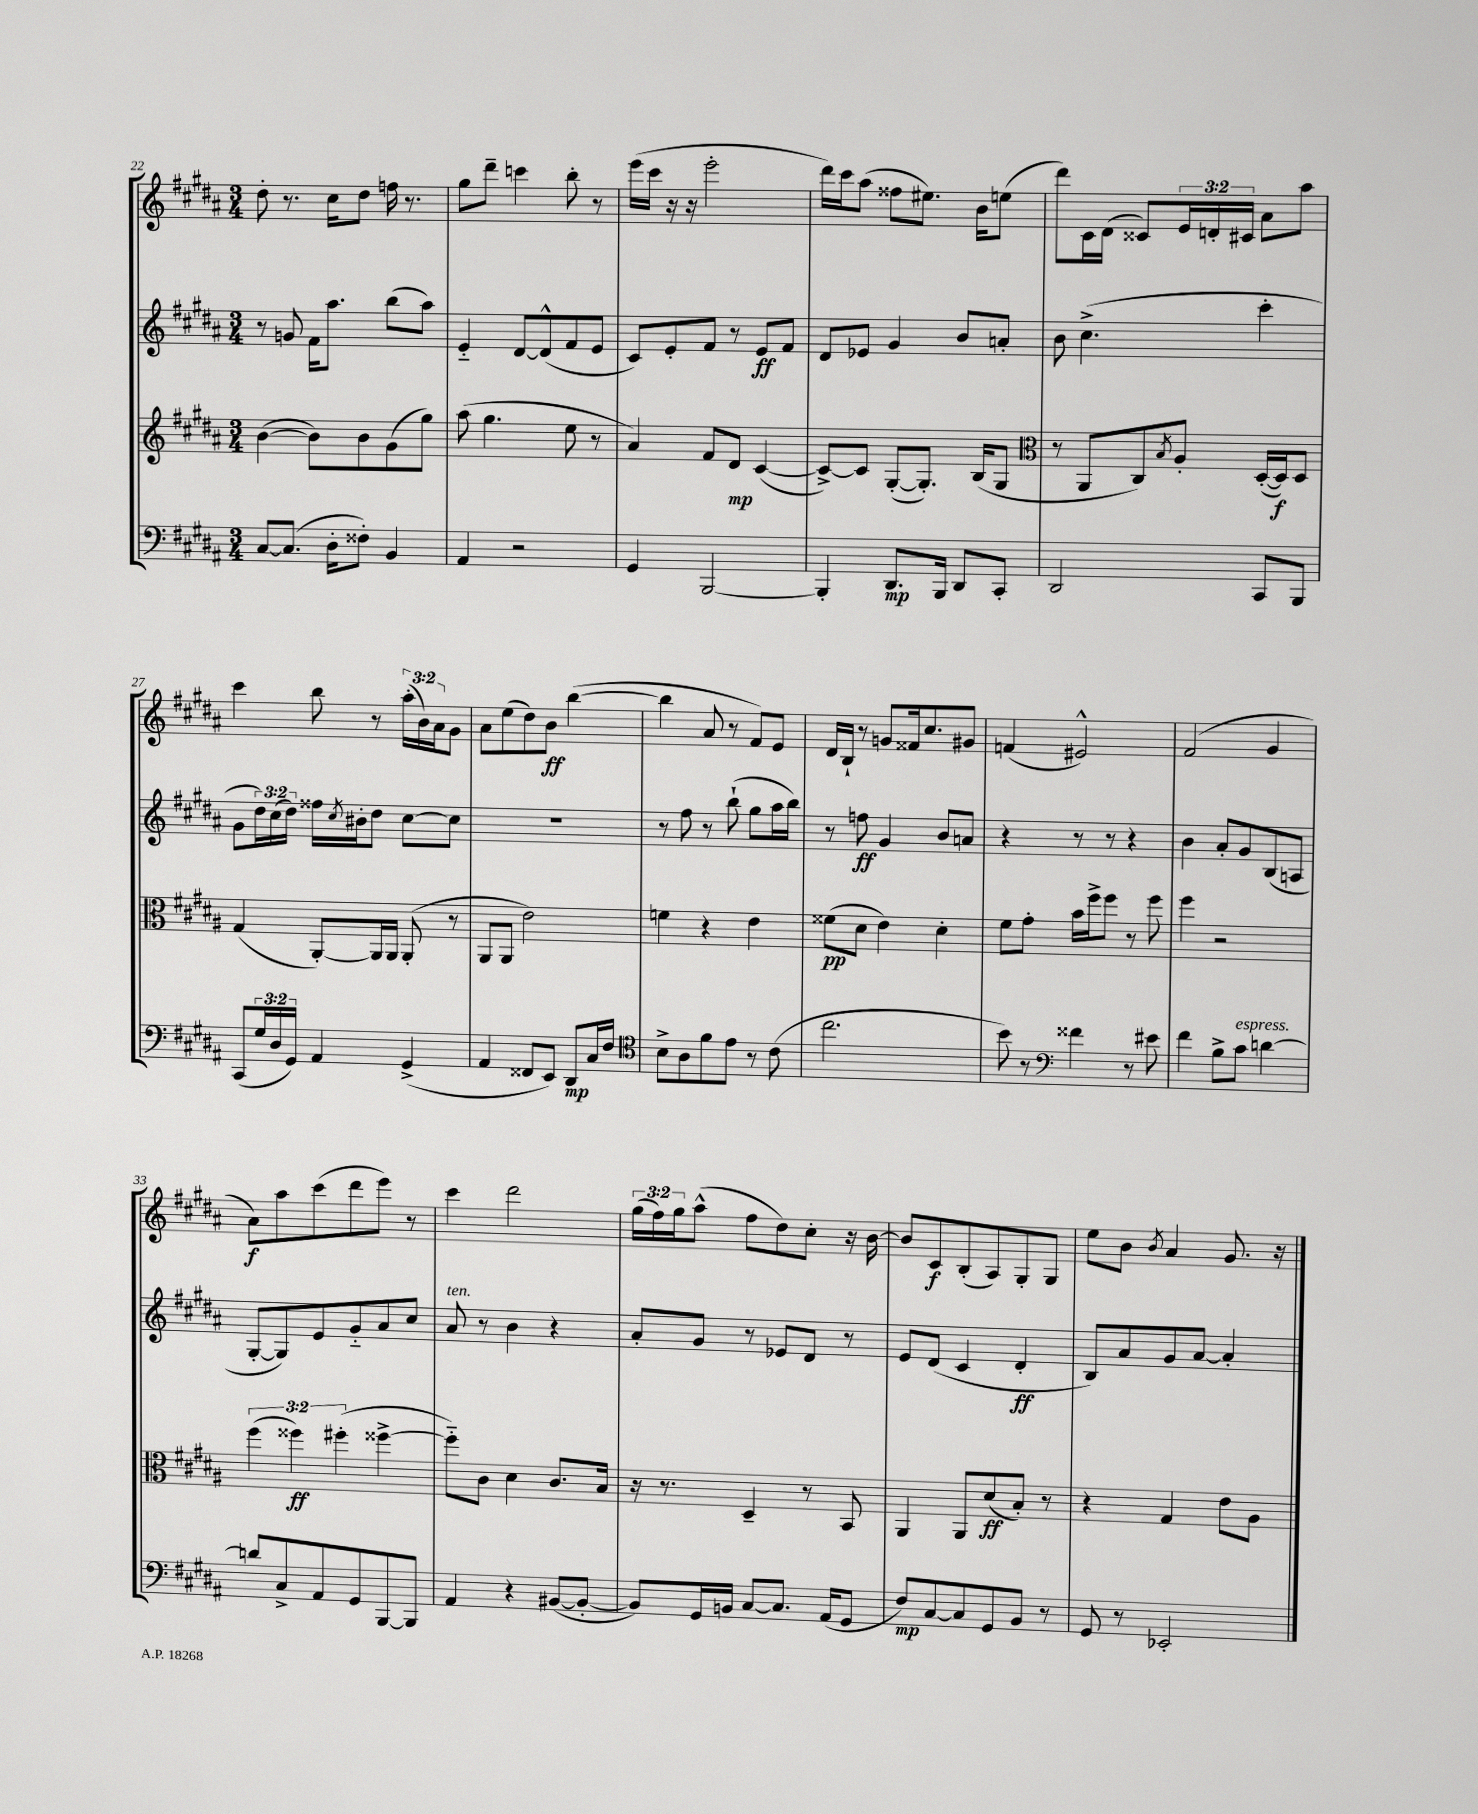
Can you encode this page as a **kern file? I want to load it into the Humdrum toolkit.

**kern	**dynam	**kern	**dynam	**kern	**dynam	**kern	**dynam
*part4	*part4	*part3	*part3	*part2	*part2	*part1	*part1
*staff4	*staff4	*staff3	*staff3	*staff2	*staff2	*staff1	*staff1
*clefF4	*	*clefG2	*	*clefG2	*	*clefG2	*
*k[f#c#g#d#a#]	*	*k[f#c#g#d#a#]	*	*k[f#c#g#d#a#]	*	*k[f#c#g#d#a#]	*
*M3/4	*	*M3/4	*	*M3/4	*	*M3/4	*
=22	=22	=22	=22	=22	=22	=22	=22
[8C#/L	.	([4b\	.	8r	.	8dd#'\	.
(8.C#/J]	.	.	.	8gn/	.	8.r	.
.	.	8b\L])	.	16f#\KL	.	.	.
16D#'\KL	.	.	.	8.aa#\J	.	16cc#\KL	.
8F##X'\J)	.	8b\	.	.	.	8dd#\J	.
4BB/	.	(8g#\	.	(8bb\L	.	16ffn\	.
.	.	.	.	.	.	8.r	.
.	.	8gg#\J)	.	8aa#\J)	.	.	.
=23	=23	=23	=23	=23	=23	=23	=23
4AA#/	.	(8aa#\	.	4e/	.	8gg#\L	.
.	.	4.gg#\	.	.	.	8ddd#~\J	.
2r	.	.	.	[8d#/L	.	4cccn\	.
.	.	.	.	(8d#^^/]	.	.	.
.	.	8ee\	.	8f#/	.	8bb'\	.
.	.	8r	.	8e/J	.	8r	.
=24	=24	=24	=24	=24	=24	=24	=24
4GG#/	.	4a#/)	.	8c#/L)	.	(16eee\LL	.
.	.	.	.	.	.	16ccc#\JJ	.
.	.	.	.	8e'/	.	16r	.
.	.	.	.	.	.	16r	.
[2BBB/	.	8f#/L	.	8f#/J	.	2eee'\	.
.	.	8d#/J	mp	8r	.	.	.
.	.	([4c#/	.	8e/L	ff	.	.
.	.	.	.	8f#/J	.	.	.
=25	=25	=25	=25	=25	=25	=25	=25
4BBB'/]	.	8c#^/L_)	.	8d#/L	.	16ddd#\LL)	.
.	.	.	.	.	.	16ccc#\J	.
.	.	8c#/J]	.	8e-X/J	.	(8aa#\J	.
8.DD#/L	mp	([8G#'/L	.	4g#/	.	8ff##X\L	.
.	.	8.G#'/J])	.	.	.	8.ee#X\J)	.
16BBB/Jk	.	.	.	.	.	.	.
8DD#/L	.	.	.	8b/L	.	.	.
.	.	(16B/KL	.	.	.	16b\KL	.
8CC#'/J	.	8G#/J	.	8an'/J	.	(8een\J	.
=26	=26	=26	=26	=26	=26	=26	=26
*	*	*clefC3	*	*	*	*	*
2DD#/	.	8r	.	8b\	.	8ddd#\L)	.
.	.	8AA#/L	.	(4.cc#^\	.	16c#\L	.
.	.	.	.	.	.	(16d#\JJ	.
.	.	8C#/)	.	.	.	8c##X/L)	.
.	.	8qB/	.	.	.	.	.
.	.	8A#'/J	.	.	.	24e/L	.
.	.	.	.	.	.	24dn'/	.
.	.	.	.	.	.	24c#X/JJ	.
8CC#/L	.	([16D#'/LL	.	4ccc#'\	.	8a#\L	.
.	.	16D#/J])	f	.	.	.	.
8BBB/J	.	8D#/J	.	.	.	8aa#\J	.
!!LO:LB:g=z
=27	=27	=27	=27	=27	=27	=27	=27
(8CC#/L	.	(4G#/	.	8g#\L	.	4ccc#\	.
24G#/L	.	.	.	24dd#\L)	.	.	.
24D#/	.	.	.	(24cc#\	.	.	.
24GG#/JJ)	.	.	.	24dd#\JJ)	.	.	.
4AA#/	.	[8AA#'/L)	.	16ff##X\LL	.	8bb\	.
.	.	.	.	8qcc#/	.	.	.
.	.	.	.	16b#X'\J	.	.	.
.	.	16AA#/L]	.	8dd#\J	.	8r	.
.	.	16AA#/JJ	.	.	.	.	.
(4GG#^/	.	(8AA#'/	.	[8cc#\L	.	(24aa#'\LL	.
.	.	.	.	.	.	24b\)	.
.	.	.	.	.	.	24a#\J	.
.	.	8r	.	8cc#\J]	.	8g#\J	.
=28	=28	=28	=28	=28	=28	=28	=28
4AA#/	.	8AA#/L	.	2.r	.	8a#\L	.
.	.	8AA#/J	.	.	.	(8ee\	.
8FF##X/L	.	2e\)	.	.	.	8dd#\)	.
8EE/J)	.	.	.	.	.	8b\J	ff
8DD#/L	mp	.	.	.	.	([4bb\	.
16C#/L	.	.	.	.	.	.	.
16F#/JJ	.	.	.	.	.	.	.
=29	=29	=29	=29	=29	=29	=29	=29
*clefC4	*	*	*	*	*	*	*
8B^\L	.	4fn\	.	8r	.	4bb\]	.
8A#\	.	.	.	8ff#\	.	.	.
8f#\	.	4r	.	8r	.	8a#/	.
8e\J	.	.	.	(8bb`\	.	8r	.
8r	.	4e\	.	8gg#\L	.	8f#/L)	.
(8c#\	.	.	.	16aa#\L	.	8e/J	.
.	.	.	.	16bb\JJ)	.	.	.
=30	=30	=30	=30	=30	=30	=30	=30
2.cc#\	.	(8f##X\L	pp	8r	.	16d#/LL	.
.	.	.	.	.	.	16B`/JJ	.
.	.	8d#\J	.	8ffn\	ff	8r	.
.	.	4e\)	.	4g#/	.	8gn/L	.
.	.	.	.	.	.	16f##X/k	.
.	.	.	.	.	.	8.cc#/	.
.	.	4d#'\	.	8b/L	.	.	.
.	.	.	.	8an/J	.	8g#X/J	.
=31	=31	=31	=31	=31	=31	=31	=31
8b\)	.	8f#\L	.	4r	.	(4fn/	.
8r	.	8g#'\J	.	.	.	.	.
*clefF4	*	*	*	*	*	*	*
4f##X\	.	16b\LL	.	8r	.	2e#X^^/)	.
.	.	16ff#^\J	.	.	.	.	.
.	.	8ff#\J	.	8r	.	.	.
8r	.	8r	.	4r	.	.	.
8e#X\	.	8ff#\	.	.	.	.	.
=32	=32	=32	=32	=32	=32	=32	=32
4f#\	.	4ff#\	.	4b\	.	(2f#/	.
8B^\L	.	2r	.	8a#'/L	.	.	.
!LO:TX:a:i:t=espress.	!	!	!	!	!	!	!
8c#\J	.	.	.	8g#/	.	.	.
[4dn\	.	.	.	(8B/	.	4g#/	.
.	.	.	.	8An/J	.	.	.
!!LO:LB:g=z
=33	=33	=33	=33	=33	=33	=33	=33
8dn/L]	.	(6ff#\	.	[8G#'/L	.	8a#\L)	f
8C#^/	.	.	.	8G#/])	.	8aa#\	.
.	.	6ff##X\)	ff	.	.	.	.
8AA#/	.	.	.	8e/	.	(8ccc#\	.
.	.	(6ff#X'\	.	.	.	.	.
8GG#/	.	.	.	8g#/	.	8ddd#\	.
[8BBB/	.	[4ff##X^\	.	8a#/	.	8eee\J)	.
8BBB/J]	.	.	.	8cc#/J	.	8r	.
=34	=34	=34	=34	=34	=34	=34	=34
!	!	!	!	!LO:TX:a:i:t=ten.	!	!	!
4AA#/	.	8ff##\L])	.	8a#/	.	4ccc#\	.
.	.	8c#\J	.	8r	.	.	.
4r	.	4d#\	.	4b\	.	2ddd#\	.
([8BB#X/L	.	8.c#/L	.	4r	.	.	.
8BB#'/J_	.	.	.	.	.	.	.
.	.	16B/Jk	.	.	.	.	.
=35	=35	=35	=35	=35	=35	=35	=35
8BB#/L])	.	16r	.	8a#'/L	.	(24gg#\LL	.
.	.	.	.	.	.	24ff#\)	.
.	.	8.r	.	.	.	.	.
.	.	.	.	.	.	24gg#\J	.
16GG#/L	.	.	.	8g#/J	.	(8aa#^^\J	.
16BBn/JJ	.	.	.	.	.	.	.
[8C#/L	.	4D#~/	.	8r	.	8ff#\L	.
8.C#/J]	.	.	.	8e-X/L	.	8dd#\)	.
.	.	8r	.	8d#/J	.	8cc#'\J	.
(16AA#/KL	.	.	.	.	.	.	.
8GG#/J	.	8BB/	.	8r	.	16r	.
.	.	.	.	.	.	[16b\	.
=36	=36	=36	=36	=36	=36	=36	=36
8F#/L)	mp	4AA#/	.	8e/L	.	8b/L]	.
[8C#/	.	.	.	(8d#/J	.	8c#/	f
8C#/]	.	8AA#/L	.	4c#/	.	(8B'/	.
8GG#/	.	(8d#/	ff	.	.	8A#/)	.
8BB/J	.	8B'/J)	.	4d#'/	ff	8G#'/	.
8r	.	8r	.	.	.	8G#/J	.
=37	=37	=37	=37	=37	=37	=37	=37
8GG#/	.	4r	.	8B/L)	.	8ee\L	.
8r	.	.	.	8a#/	.	8b\J	.
.	.	.	.	.	.	8qb/	.
2EE-X'/	.	4G#/	.	8g#/	.	4a#/	.
.	.	.	.	[8a#/J	.	.	.
.	.	8e\L	.	4a#'/]	.	8.g#/	.
.	.	8A#\J	.	.	.	.	.
.	.	.	.	.	.	16r	.
==	==	==	==	==	==	==	==
*-	*-	*-	*-	*-	*-	*-	*-
